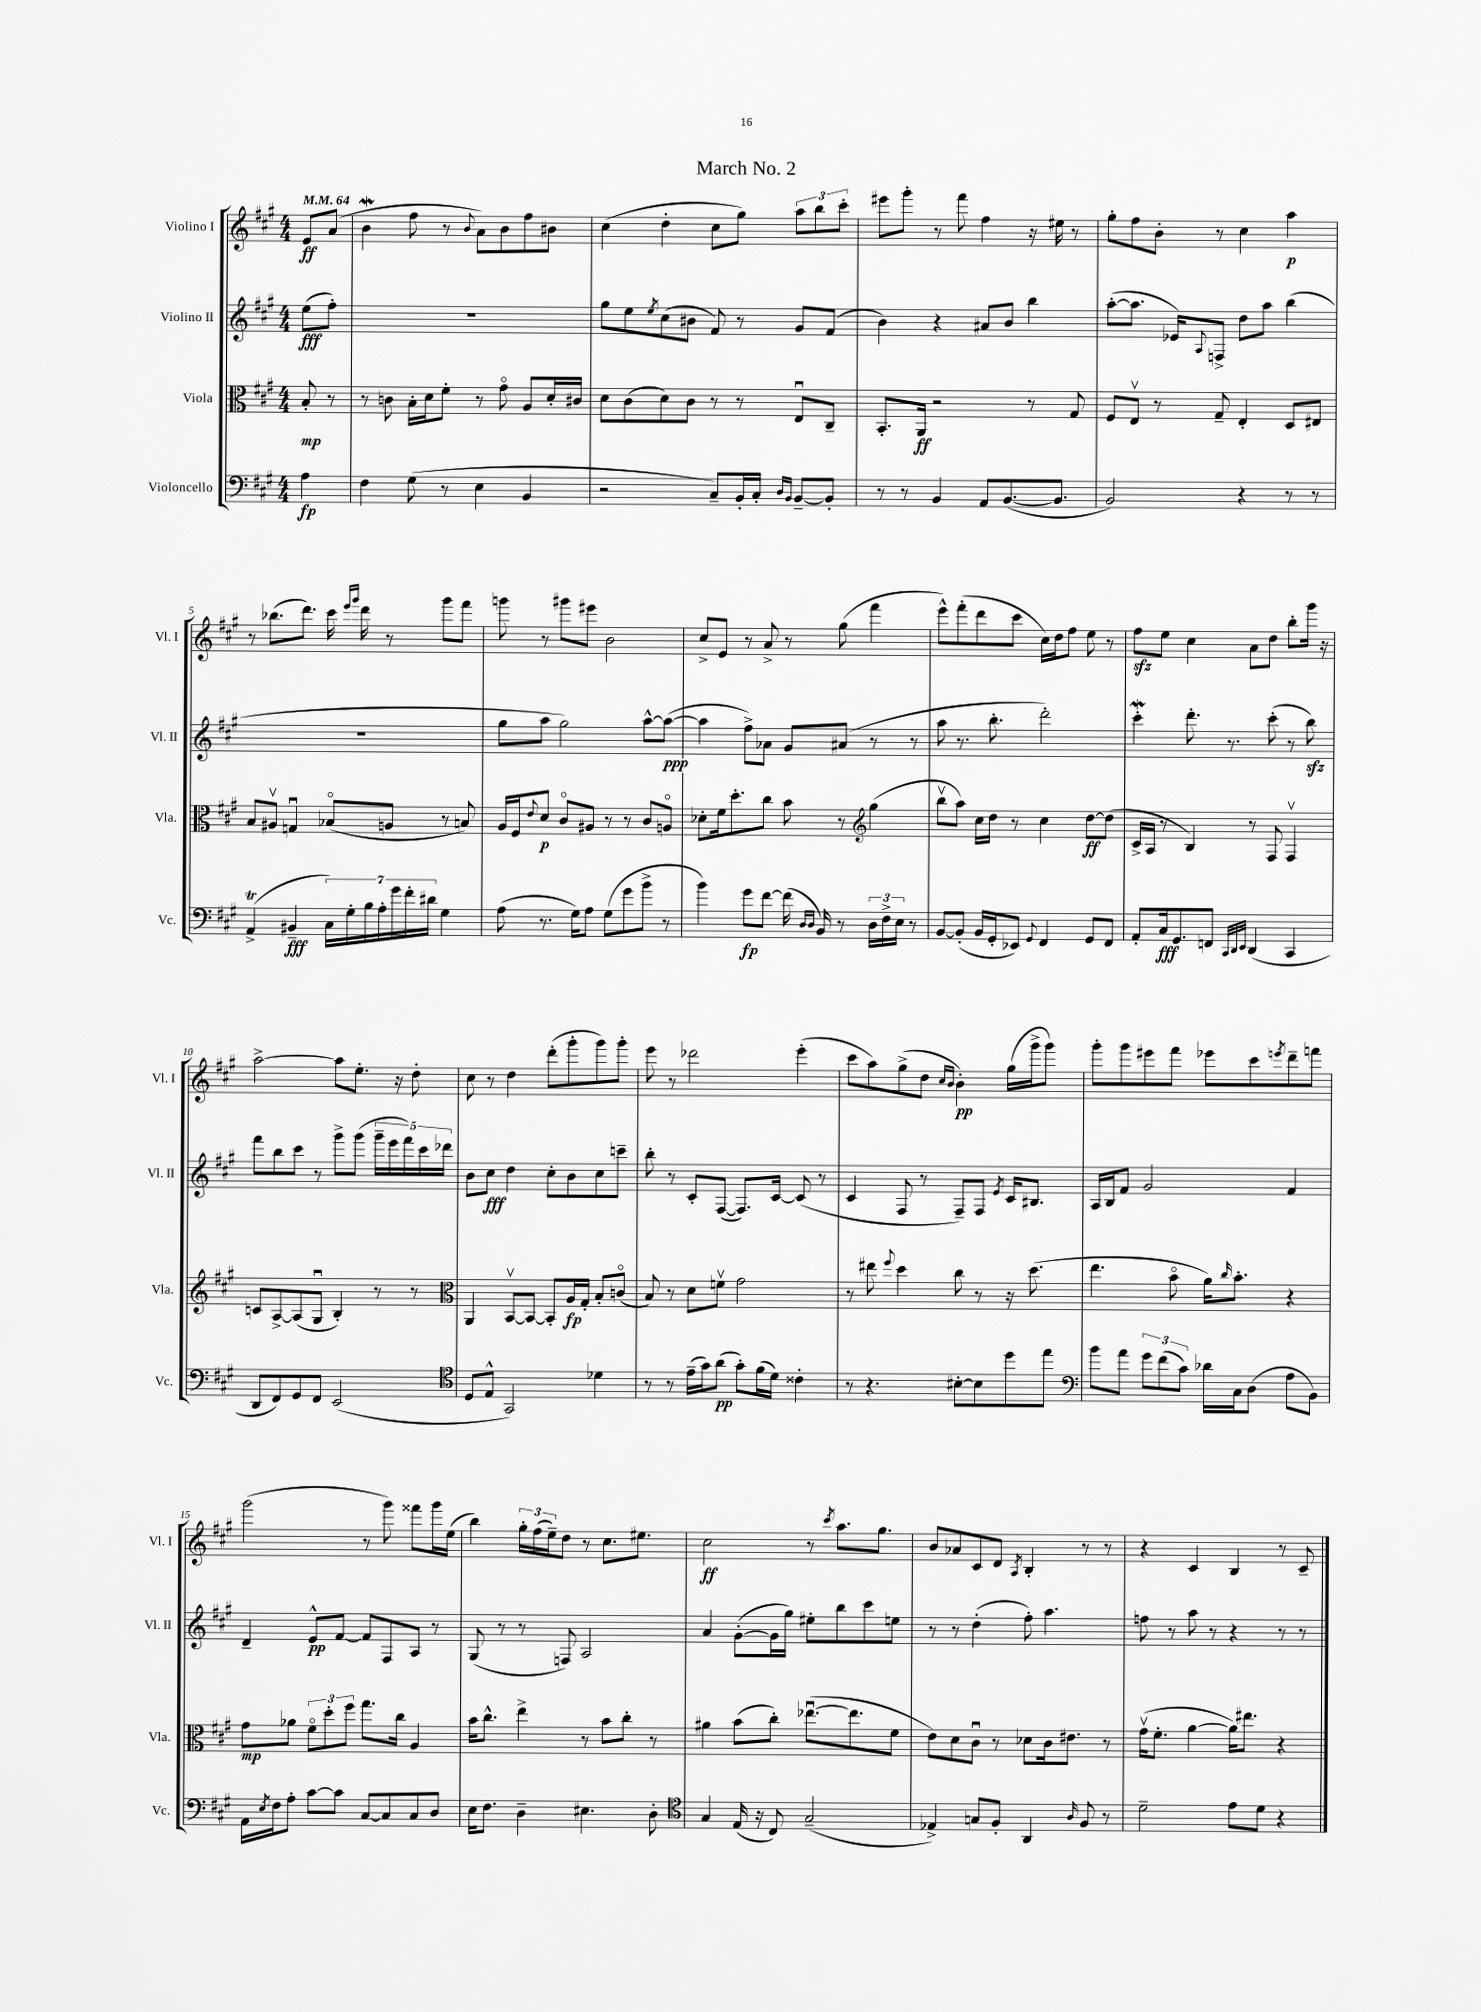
\header { title = "March No. 2" }
<<
\new StaffGroup <<
\new Staff = "s0" \with { instrumentName = "Violino I" shortInstrumentName = "Vl. I" } {
    \clef treble \key a \major \numericTimeSignature \time 4/4 \partial 4 \tempo 4 = 64
    e'8\ff a'8( |
    b'4\mordent fis''8 r8 \appoggiatura { b'8 } a'8) b'8 fis''8 bis'8 |
    cis''4( d''4-. cis''8 gis''8) \tuplet 3/2 { a''8 b''8 cis'''8-. } |
    eis'''8 gis'''8-. r8 fis'''8 fis''4 r16 eis''16 r8 |
    gis''8-. fis''8 b'8-. r8 cis''4 a''4\p |
    r8 bes''8.( d'''8.) cis'''16 \grace { e'''16 gis'''16 } d'''16 r8 gis'''8 fis'''8 |
    g'''8 r8 gis'''8 eis'''8 b'2 |
    cis''8-> e'8 r8 a'8-> r8 gis''8( fis'''4 |
    e'''8-^) fis'''8-.( d'''8 cis'''8 cis''16) d''16 fis''8 e''8 r8 |
    fis''8\sfz e''8 cis''4 a'8 d''8 b''8-. gis'''16 r16 |
    a''2~-> a''8 e''8.-. r16 d''8-. |
    cis''8 r8 d''4 d'''8-.( gis'''8-. gis'''8) gis'''8-. |
    e'''8 r8 des'''2 e'''4-.( |
    cis'''8 a''8) gis''8->( d''8 \grace { cis''16 b'16 } b'4-.\pp) gis''16( gis'''16-> gis'''8) |
    gis'''8-. gis'''8 eis'''8 fis'''8 ees'''8 cis'''8 \acciaccatura { e'''8 } d'''8-- f'''8 |
    gis'''2( r8 gis'''8) fisis'''8 gis'''16 e''16( |
    b''4) \tuplet 3/2 { gis''16-. fis''16( e''16--) } d''8 r8 cis''8. eis''8. |
    cis''2\ff r8 \acciaccatura { cis'''8 } a''8. gis''8. |
    b'8 aes'8 cis'8 d'8 \acciaccatura { a8 } b4-. r8 r8 |
    r4 cis'4 b4 r8 cis'8-- \bar "|." |
}
\new Staff = "s1" \with { instrumentName = "Violino II" shortInstrumentName = "Vl. II" } {
    \clef treble \key a \major \numericTimeSignature \time 4/4 \partial 4
    e''8\fff( fis''8-.) |
    R1 |
    gis''8 e''8 \acciaccatura { e''8 } cis''8( bis'8 fis'8) r8 gis'8 fis'8( |
    b'4) r4 ais'8 b'8 b''4 |
    a''8~-.( a''8. ees'16) \appoggiatura { a8 } f8-> d''8 a''8 b''4( |
    R1 |
    gis''8 a''8 gis''2) a''8~-^ a''8~\ppp( |
    a''4 fis''8->) aes'8 gis'8 ais'8( r8 r8 |
    a''8 r8. b''8.-. d'''2-.) |
    cis'''4-.\mordent d'''8.-. r8. cis'''8-.( r8 b''8\sfz) |
    fis'''8 b''8 cis'''8 r8 gis'''8-> gis'''8( \tuplet 5/4 { gis'''16-- e'''16 fis'''16) cis'''16 des'''16 } |
    b'8 cis''8\fff d''4 cis''8-. b'8 cis''8 c'''8-- |
    b''8-. r8 cis'8-. fis8~( fis8.) cis'16~ cis'8( r8 |
    cis'4 fis8 r8 fis8--) fis8 \acciaccatura { e'8 } cis'16 bis8. |
    a16 b16 fis'8 gis'2 fis'4 |
    d'4-- e'8-^\pp fis'8~ fis'8 fis8 a8 r8 |
    gis8( r8 r8 f8) a2 |
    a'4 gis'8~-.( gis'16 gis''16) eis''8-. b''8 cis'''8 e''8 |
    r8 r8 d''4-.( fis''8-.) a''4. |
    f''8 r8 a''8 r8 r4 r8 r8 \bar "|." |
}
\new Staff = "s2" \with { instrumentName = "Viola" shortInstrumentName = "Vla." } {
    \clef alto \key a \major \numericTimeSignature \time 4/4 \partial 4
    b8-.\mp r8 |
    r8 c'8 b16-. d'16 fis'8-. r8 gis'8\flageolet a8 d'16-. cis'16 |
    d'8 cis'8( d'8) cis'8 r8 r8 e8\downbow cis8-- |
    b,8.-. a,16\ff r2 r8 gis8 |
    fis8 e8\upbow r8 gis8-- e4-. d8 eis8 |
    b8 ais8\upbow g4\downbow bes8\flageolet( a8 r8 b8) |
    a16 fis16 \appoggiatura { e'8 } d'8\p cis'8\flageolet ais8 r8 r8 cis'8 a8\flageolet |
    des'8-. fis'16 d''8.-. cis''8 b'8 r8 \clef treble gis''4( |
    b''8\upbow a''8) cis''16 d''16 r8 cis''4 d''8~\ff d''8( |
    cis'16-> a16 r8 b4) r8 fis8 fis4\upbow |
    c'8 a8~-> a8( gis8\downbow b4-.) r8 r8 |
    \clef alto a,4 b,8~\upbow b,8~ b,8-. a16\fp gis16-. b8-. c'8\flageolet( |
    b8) r8 d'8 f'8\upbow gis'2 |
    r8 eis''8 \appoggiatura { fis''8 } d''4 cis''8 r8 r16 d''8.( |
    e''4. b'8\flageolet a'16) \grace { cis''16 } b'8.-. r4 |
    gis'8\mp aes'8 \tuplet 3/2 { fis'8\flageolet d''8-. fis''8 } gis''8. cis''16 a4 |
    b'16 cis''8.-^ e''4-> r8 b'8 cis''8-. r8 |
    ais'4 b'8( cis''8-.) ees''8.~\downbow( ees''8. fis'8 |
    e'8) d'8 cis'8\downbow r8 des'8 cis'16 eis'8. r8 |
    gis'16\upbow( fis'8.-. a'4~ a'16) eis''8. r4 \bar "|." |
}
\new Staff = "s3" \with { instrumentName = "Violoncello" shortInstrumentName = "Vc." } {
    \clef bass \key a \major \numericTimeSignature \time 4/4 \partial 4
    a4\fp |
    fis4 gis8( r8 e4 b,4 |
    r2 cis8--) b,16-. cis16-. \grace { d16 b,16 } b,8~-- b,8-. |
    r8 r8 b,4 a,8 b,8.~( b,8. |
    b,2) r4 r8 r8 |
    a,4->\trill( bis,4--\fff \tuplet 7/4 { cis16) gis16-. b16 a16-. gis'16 fis'16-. dis'16 } gis4 |
    a8( r8. gis16) a8 gis8( gis'8 b'8-> r8 |
    b'4) gis'8\fp fis'8~ fis'16( \grace { d16 d16 } b,16) r8 \tuplet 3/2 { d16 fis16-> e16 } r8 |
    b,8~ b,8-.( b,16 gis,16-. ees,8) \appoggiatura { gis,8 } fis,4 gis,8 fis,8 |
    a,8-. cis16\fff gis,8. f,8 \grace { cis,32 d,32 e,32 } d,4( cis,4 |
    d,8 fis,8) gis,8 fis,8 e,2( |
    \clef tenor d8 e8-^ gis,2) des'4 |
    r8 r8 e'16--( gis'16) a'8\pp( gis'8-.) fis'16( d'16) cisis'4-. |
    r8 r4. bis8~-. bis8 d''8 e''8 |
    \clef bass b'8 a'8 \tuplet 3/2 { gis'8 fis'8( cis'8) } des'16 cis16 d8( a8 b,8) |
    a,16 \acciaccatura { e8 } fis16 a8-. cis'8~ cis'8 cis8~ cis8 cis8 d8 |
    e16 fis8. d4-- eis4. d8-. |
    \clef tenor gis4 e16( r16 cis8) gis2--( |
    ees4->) g8 fis8-. a,4 \grace { a16 } fis8 r8 |
    d'2-- e'8 d'8 r4 \bar "|." |
}
>>
>>
